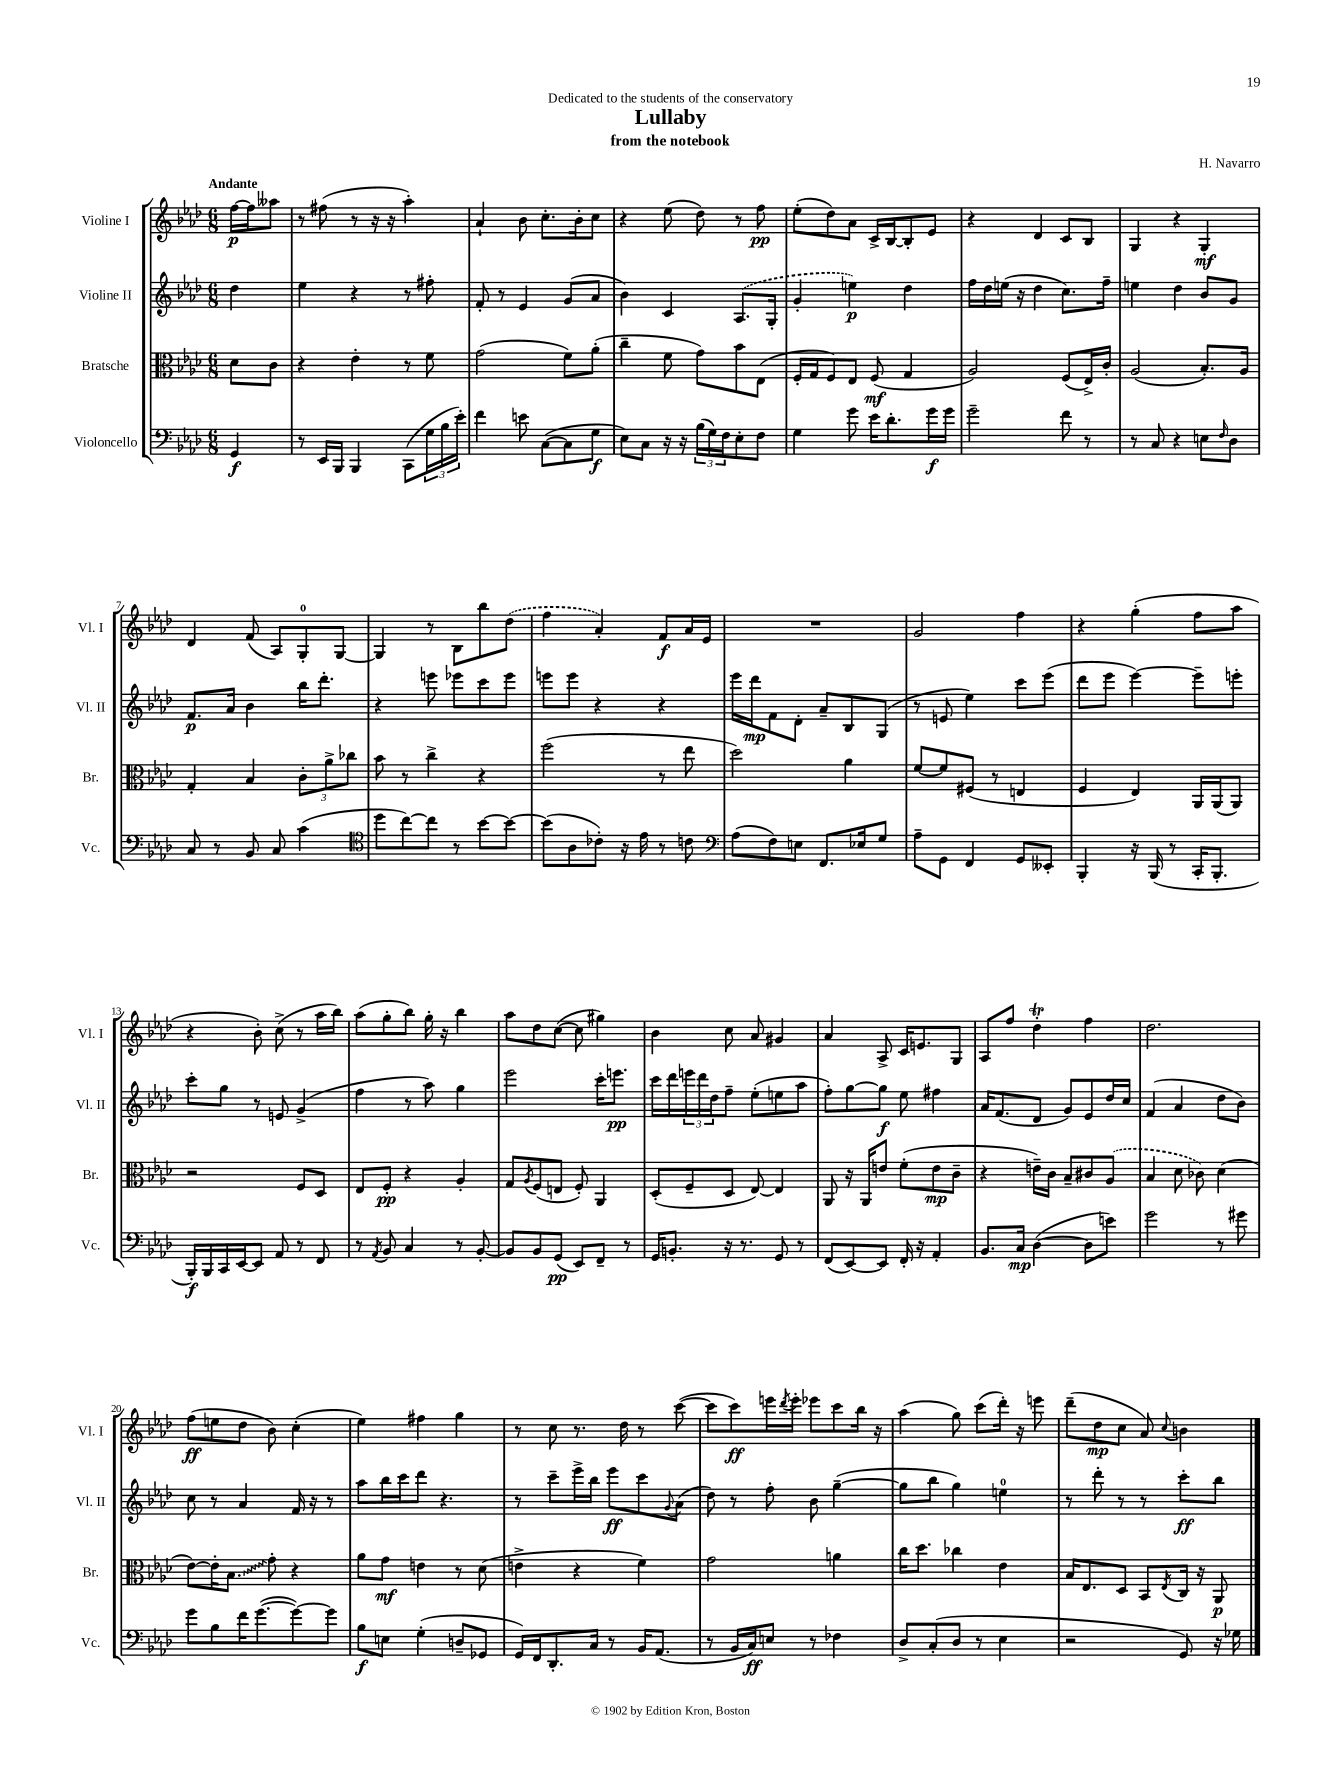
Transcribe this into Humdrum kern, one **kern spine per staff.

**kern	**kern	**kern	**kern
*staff4	*staff3	*staff2	*staff1
*clefF4	*clefC3	*clefG2	*clefG2
*k[b-e-a-d-]	*k[b-e-a-d-]	*k[b-e-a-d-]	*k[b-e-a-d-]
*M6/8	*M6/8	*M6/8	*M6/8
4GG	8d-	4dd-	[16ff
.	.	.	16ff]
.	8c	.	8aa--
=	=	=	=
8r	4r	4ee-	8r
16EE-	.	.	(8ff#
16BBB-	.	.	.
4BBB-	4e-'	4r	8r
.	.	.	16r
.	.	.	16r
(8CC	8r	8r	4aa-')
24G	8f	8ff#'	.
24B-	.	.	.
24e-')	.	.	.
=	=	=	=
4f	(2g	8f'	4a-`
.	.	8r	.
8e	.	4e-	8b-
([8C	.	.	8.cc'
8C]	8f)	(8g	.
.	.	.	16b-'
8G	(8a-'	8a-	8cc
=	=	=	=
8E-)	4cc~	4b-)	4r
8C	.	.	.
16r	8f	4c	(8ee-
16r	.	.	.
(24B-	8g)	.	8dd-)
24G)	.	.	.
24F	.	.	.
8E-'	8b-	(8.A-	8r
8F	(8E-	.	8ff
.	.	16G'	.
=	=	=	=
4G	16F'	4g'	(8ee-'
.	16G	.	.
.	8F)	.	8dd-)
8g	8E-	4ee)	8a-
16e-	(8F	.	16c^
8.d-'	.	.	[16B-
.	4G	4dd-	8B-']
16g	.	.	8e-
16g	.	.	.
=	=	=	=
2g~	2A-)	16ff	4r
.	.	16dd-	.
.	.	(16ee	.
.	.	16r	.
.	.	4dd-	4d-
8f	(8F	8.cc)	8c
8r	16E-^)	.	8B-
.	16c'	16ff~	.
=	=	=	=
8r	(2A-	4ee	4G
8C	.	.	.
4r	.	4dd-	4r
8E	8.B-')	8b-	4G'
16qqF	.	.	.
8D-	.	8g	.
.	16A-	.	.
=	=	=	=
8C	4G'	8.f	4d-
8r	.	.	.
.	.	16a-	.
8BB-	4B-	4b-	(8f
8C	.	.	8A-)
(4c	12c'	16bb-	8G'
.	.	8.ddd-'	.
.	12a-^	.	.
.	.	.	[8G
.	12cc-	.	.
=	=	=	=
*clefC4	*	*	*
8dd-	8b-	4r	4G]
[8cc)	8r	.	.
8cc]	4cc^	8eee	8r
8r	.	8eee-	8B-
[8b-	4r	8ccc	8bb-
8b-_	.	8eee-	(8dd-
=	=	=	=
(8b-]	(2ff	8eee	4ff
8A-	.	8eee	.
8c-')	.	4r	4a-')
16r	.	.	.
16e-	.	.	.
8r	8r	4r	8f
8c	8ee-	.	16a-
.	.	.	16e-
=	=	=	=
*clefF4	*	*	*
(8A-	2dd-)	16eee-	2.r
.	.	16ddd-	.
8F)	.	8f	.
8E	.	8d-'	.
8.FF	.	8a-~	.
.	4a-	8B-	.
16E-	.	.	.
8G	.	(8G	.
=	=	=	=
8A-~	[8f	8r	2g
8GG	8f]	8e	.
4FF	(8F#	4ee-)	.
.	8r	.	.
8GG	4E	8ccc	4ff
8EE--'	.	(8eee-	.
=	=	=	=
4BBB-'	4F	8ddd-	4r
.	.	8eee-	.
16r	4E-)	[4eee-)	(4gg'
(16BBB-	.	.	.
8r	.	.	.
16CC'	16AA-	8eee-~]	8ff
8.BBB-'	(16AA-	.	.
.	8AA-)	8eee'	8aa-
=	=	=	=
16BBB-')	2r	8ccc'	4r
16BBB-	.	.	.
16CC	.	8gg	.
[16EE-	.	.	.
8EE-]	.	8r	8b-')
8AA-	.	8e	(8cc^
8r	8F	(4g^	8r
8FF	8D-	.	16aa-
.	.	.	16bb-)
=	=	=	=
8r	8E-	4ff	(8aa-
8qAA-	.	.	.
8BB-	8F'	.	8gg'
4C	4r	8r	8bb-)
.	.	8aa-)	16gg'
.	.	.	16r
8r	4A-'	4gg	4bb-
[8BB-'	.	.	.
=	=	=	=
8BB-]	8G	2eee-	8aa-
.	8qA-	.	.
8BB-	(8F	.	8dd-
(8GG	8E	.	([8cc
8EE-)	8F')	.	8cc]
8FF~	4AA-	16ccc'	4gg#)
.	.	8.eee	.
8r	.	.	.
=	=	=	=
16GG	(8D-'	16ccc	4b-
8.BB'	.	16ddd-	.
.	8F~	24eee	.
.	.	24ddd-	.
.	.	24dd-	.
16r	8D-	8ff~	8cc
8.r	.	.	.
.	[8E-)	(8ee-'	8a-
8GG	4E-]	8ee	4g#
8r	.	8aa-	.
=	=	=	=
(8FF	8AA-	8ff')	4a-
[8EE-)	16r	[8gg	.
.	16AA-	.	.
8EE-]	8e	8gg]	8A-^
16FF'	(8f'	8ee-	16c
16r	.	.	8.e
4AA-'	8e	4ff#	.
.	8c~	.	8G
=	=	=	=
8.BB-	4r	16a-	8A-
.	.	(8.f	.
.	.	.	8ff
16C	.	.	.
([4D-	16e~)	8d-	4dd-'
.	16c	.	.
.	8B-~	8g)	.
8D-]	8c#	8e-	4ff
8e)	(8A-	16dd-	.
.	.	16cc	.
=	=	=	=
2g	4B-	(4f	2.dd-
.	8d-	4a-	.
.	8c-)	.	.
8r	(4d-	8dd-	.
8g#	.	8b-)	.
=	=	=	=
8g	[8e-)	8cc	(8ff
8B-	16e-']	8r	8ee
.	8.B-	.	.
16f	.	4a-	8dd-
([8.g	.	.	.
.	8g'	.	8b-)
8g_)	4r	16f	(4cc'
.	.	16r	.
8g]	.	8r	.
=	=	=	=
8B-	8a-	8aa-	4ee-)
8E	8g	16bb-	.
.	.	16ccc	.
(4G'	4e	8ddd-	4ff#
.	.	4.r	.
8D~	8r	.	4gg
8GG-	(8d-	.	.
=	=	=	=
16GG)	4e^	8r	8r
16FF	.	.	.
8.DD-'	.	8ccc~	8cc
.	4r	16eee-^	8.r
16C	.	16bb-	.
8r	.	8eee-	.
.	.	.	16dd-
16BB-	4f)	8ccc	8r
(8.AA-	.	.	.
.	.	8qqg	.
.	.	(8a-	([8ccc
=	=	=	=
8r	2g	8dd-)	8ccc]
16BB-	.	8r	8ccc)
16C)	.	.	.
8E	.	8ff'	16eee
.	.	.	8qddd-
.	.	.	16eee'
8r	.	8b-	8eee-
4F-	4a	([4gg~	8ccc
.	.	.	16bb-
.	.	.	16r
=	=	=	=
8D-^	16cc	8gg]	(4aa-
.	8.dd-	.	.
(8C'	.	8bb-	.
8D-	4cc-	4gg)	8gg)
8r	.	.	(8ccc
4E-	4e-	4ee	16ddd-')
.	.	.	16r
.	.	.	8eee
=	=	=	=
2r	16B-	8r	(8ddd-~
.	8.E-	.	.
.	.	8ddd-'	8dd-
.	8D-	8r	8cc
.	8BB-	8r	8a-)
.	8qE-	.	8qqcc
8GG)	16C	8ccc'	4b
.	16r	.	.
16r	8AA-	8bb-	.
16G-	.	.	.
==	==	==	==
*-	*-	*-	*-
